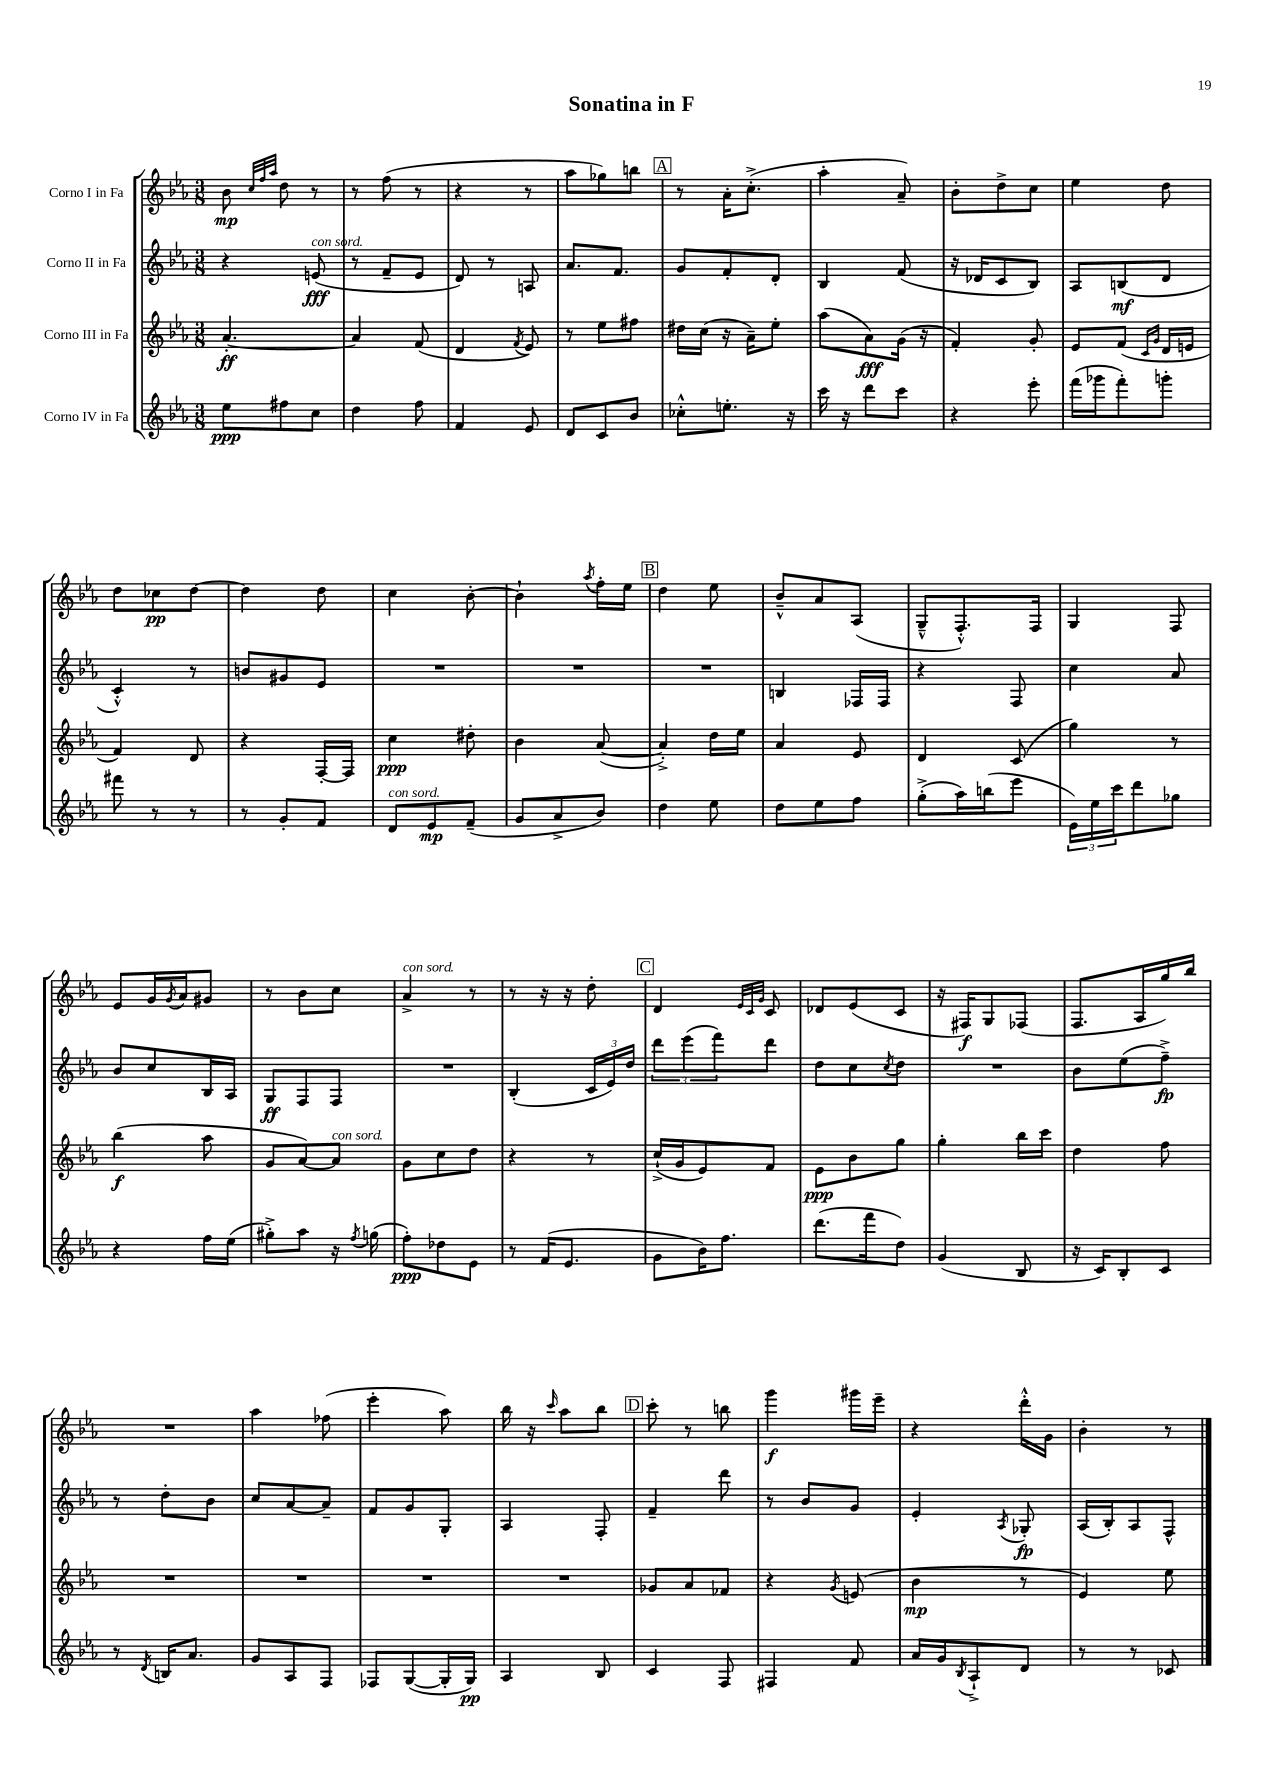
\header { title = "Sonatina in F" }
<<
\new StaffGroup <<
\new Staff = "s0" \with { instrumentName = "Corno I in Fa" } {
    \clef treble \key ees \major \numericTimeSignature \time 3/8
    bes'8\mp \grace { c''32 f''32 aes''32 } d''8 r8 |
    r8 f''8( r8 |
    r4 r8 |
    aes''8 ges''8) b''8 |
    \mark \markup { \box "A" } r8 aes'16-. c''8.-.->( |
    aes''4-. aes'8--) |
    bes'8-. d''8-> c''8 |
    ees''4 d''8 |
    d''8 ces''8\pp d''8~ |
    d''4 d''8 |
    c''4 bes'8~-. |
    bes'4-! \acciaccatura { aes''8 } f''16-. ees''16 |
    \mark \markup { \box "B" } d''4 ees''8 |
    bes'8---^ aes'8 aes8( |
    g8---^ f8.-.-^) f16 |
    g4 f8 |
    ees'8 g'16 \acciaccatura { g'8 } aes'16 gis'8 |
    r8 bes'8 c''8 |
    aes'4->^\markup { \italic "con sord." } r8 |
    r8 r16 r16 d''8-. |
    \mark \markup { \box "C" } d'4 \grace { ees'32 c'32 g'32 } c'8 |
    des'8 ees'8( c'8 |
    r16 fis16\f) g8 fes8( |
    f8. aes16 g''16) bes''16 |
    R4. |
    aes''4 fes''8( |
    ees'''4-. aes''8) |
    bes''16 r16 \grace { c'''16 } aes''8 bes''8 |
    \mark \markup { \box "D" } c'''8-. r8 b''8 |
    g'''4\f gis'''16 ees'''16-- |
    r4 d'''16-.-^ g'16 |
    bes'4-. r8 \bar "|." |
}
\new Staff = "s1" \with { instrumentName = "Corno II in Fa" } {
    \clef treble \key ees \major \numericTimeSignature \time 3/8
    r4 e'8\fff^\markup { \italic "con sord." }( |
    r8 f'8-- ees'8 |
    d'8) r8 a8 |
    aes'8. f'8. |
    \mark \markup { \box "A" } g'8 f'8-. d'8-. |
    bes4 f'8( |
    r16 des'16 c'8 bes8) |
    aes8 b8\mf( d'8 |
    c'4-.-^) r8 |
    b'8 gis'8 ees'8 |
    R4. |
    R4. |
    \mark \markup { \box "B" } R4. |
    b4 fes16 fes16 |
    r4 f8 |
    c''4 aes'8 |
    bes'8 c''8 bes16 aes16 |
    g8\ff f8 f8 |
    R4. |
    bes4-.( \tuplet 3/2 { c'16 ees'16) d''16 } |
    \mark \markup { \box "C" } \tuplet 3/2 { d'''8 ees'''8( f'''8) } d'''8 |
    d''8 c''8 \acciaccatura { c''8 } d''8 |
    R4. |
    bes'8 ees''8( f''8--->\fp) |
    r8 d''8-. bes'8 |
    c''8 aes'8~ aes'8-- |
    f'8 g'8 g8-. |
    aes4 f8-. |
    \mark \markup { \box "D" } f'4-- d'''8 |
    r8 bes'8 g'8 |
    ees'4-. \acciaccatura { aes8 } ges8-.\fp |
    aes16( bes16-.) aes8 f8-^ \bar "|." |
}
\new Staff = "s2" \with { instrumentName = "Corno III in Fa" } {
    \clef treble \key ees \major \numericTimeSignature \time 3/8
    aes'4.~-.\ff |
    aes'4 f'8( |
    d'4 \acciaccatura { f'8 } ees'8) |
    r8 ees''8 fis''8 |
    \mark \markup { \box "A" } dis''16 c''16( r16 aes'16--) ees''8-. |
    aes''8( aes'8\fff) g'16( r16 |
    f'4-.) g'8-. |
    ees'8 f'8( \grace { c'16 g'16 } d'16 e'16 |
    f'4) d'8 |
    r4 f16~-. f16 |
    c''4\ppp dis''8-. |
    bes'4 aes'8~( |
    \mark \markup { \box "B" } aes'4-.->) d''16 ees''16 |
    aes'4 ees'8 |
    d'4 c'8( |
    g''4) r8 |
    bes''4\f( aes''8 |
    g'8 aes'8~) aes'8^\markup { \italic "con sord." } |
    g'8 c''8 d''8 |
    r4 r8 |
    \mark \markup { \box "C" } c''16-!->( g'16 ees'8) f'8 |
    ees'8\ppp bes'8 g''8 |
    g''4-. bes''16 c'''16 |
    d''4 f''8 |
    R4. |
    R4. |
    R4. |
    R4. |
    \mark \markup { \box "D" } ges'8 aes'8 fes'8 |
    r4 \acciaccatura { g'8 } e'8( |
    bes'4\mp r8 |
    ees'4) ees''8 \bar "|." |
}
\new Staff = "s3" \with { instrumentName = "Corno IV in Fa" } {
    \clef treble \key ees \major \numericTimeSignature \time 3/8
    ees''8\ppp fis''8 c''8 |
    d''4 f''8 |
    f'4 ees'8 |
    d'8 c'8 bes'8 |
    \mark \markup { \box "A" } ces''8-.-^ e''8.-. r16 |
    c'''16 r16 d'''8 c'''8 |
    r4 ees'''8-. |
    f'''16( ges'''16 f'''8-.) g'''8-. |
    fis'''8 r8 r8 |
    r8 g'8-. f'8 |
    d'8^\markup { \italic "con sord." } ees'8\mp f'8--( |
    g'8 aes'8-> bes'8) |
    \mark \markup { \box "B" } d''4 ees''8 |
    d''8 ees''8 f''8 |
    g''8-.->( aes''16) b''16( ees'''8 |
    \tuplet 3/2 { ees'16) ees''16 c'''16 } d'''8 ges''8 |
    r4 f''16 ees''16( |
    gis''8-.->) aes''8 r16 \acciaccatura { f''8 } g''16( |
    f''8-.\ppp) des''8 ees'8 |
    r8 f'16( ees'8. |
    \mark \markup { \box "C" } g'8 bes'16) f''8. |
    d'''8.( f'''16 d''8) |
    g'4( bes8 |
    r16 c'16) bes8-. c'8 |
    r8 \acciaccatura { d'8 } b16 aes'8. |
    g'8 aes8 f8 |
    fes8 g8~( g16-. g16\pp) |
    aes4 bes8 |
    \mark \markup { \box "D" } c'4 f8 |
    fis4 f'8 |
    aes'16 g'16 \acciaccatura { bes8 } aes8-!-> d'8 |
    r8 r8 ces'8 \bar "|." |
}
>>
>>
\layout { \context { \Score \remove "Bar_number_engraver" } }
